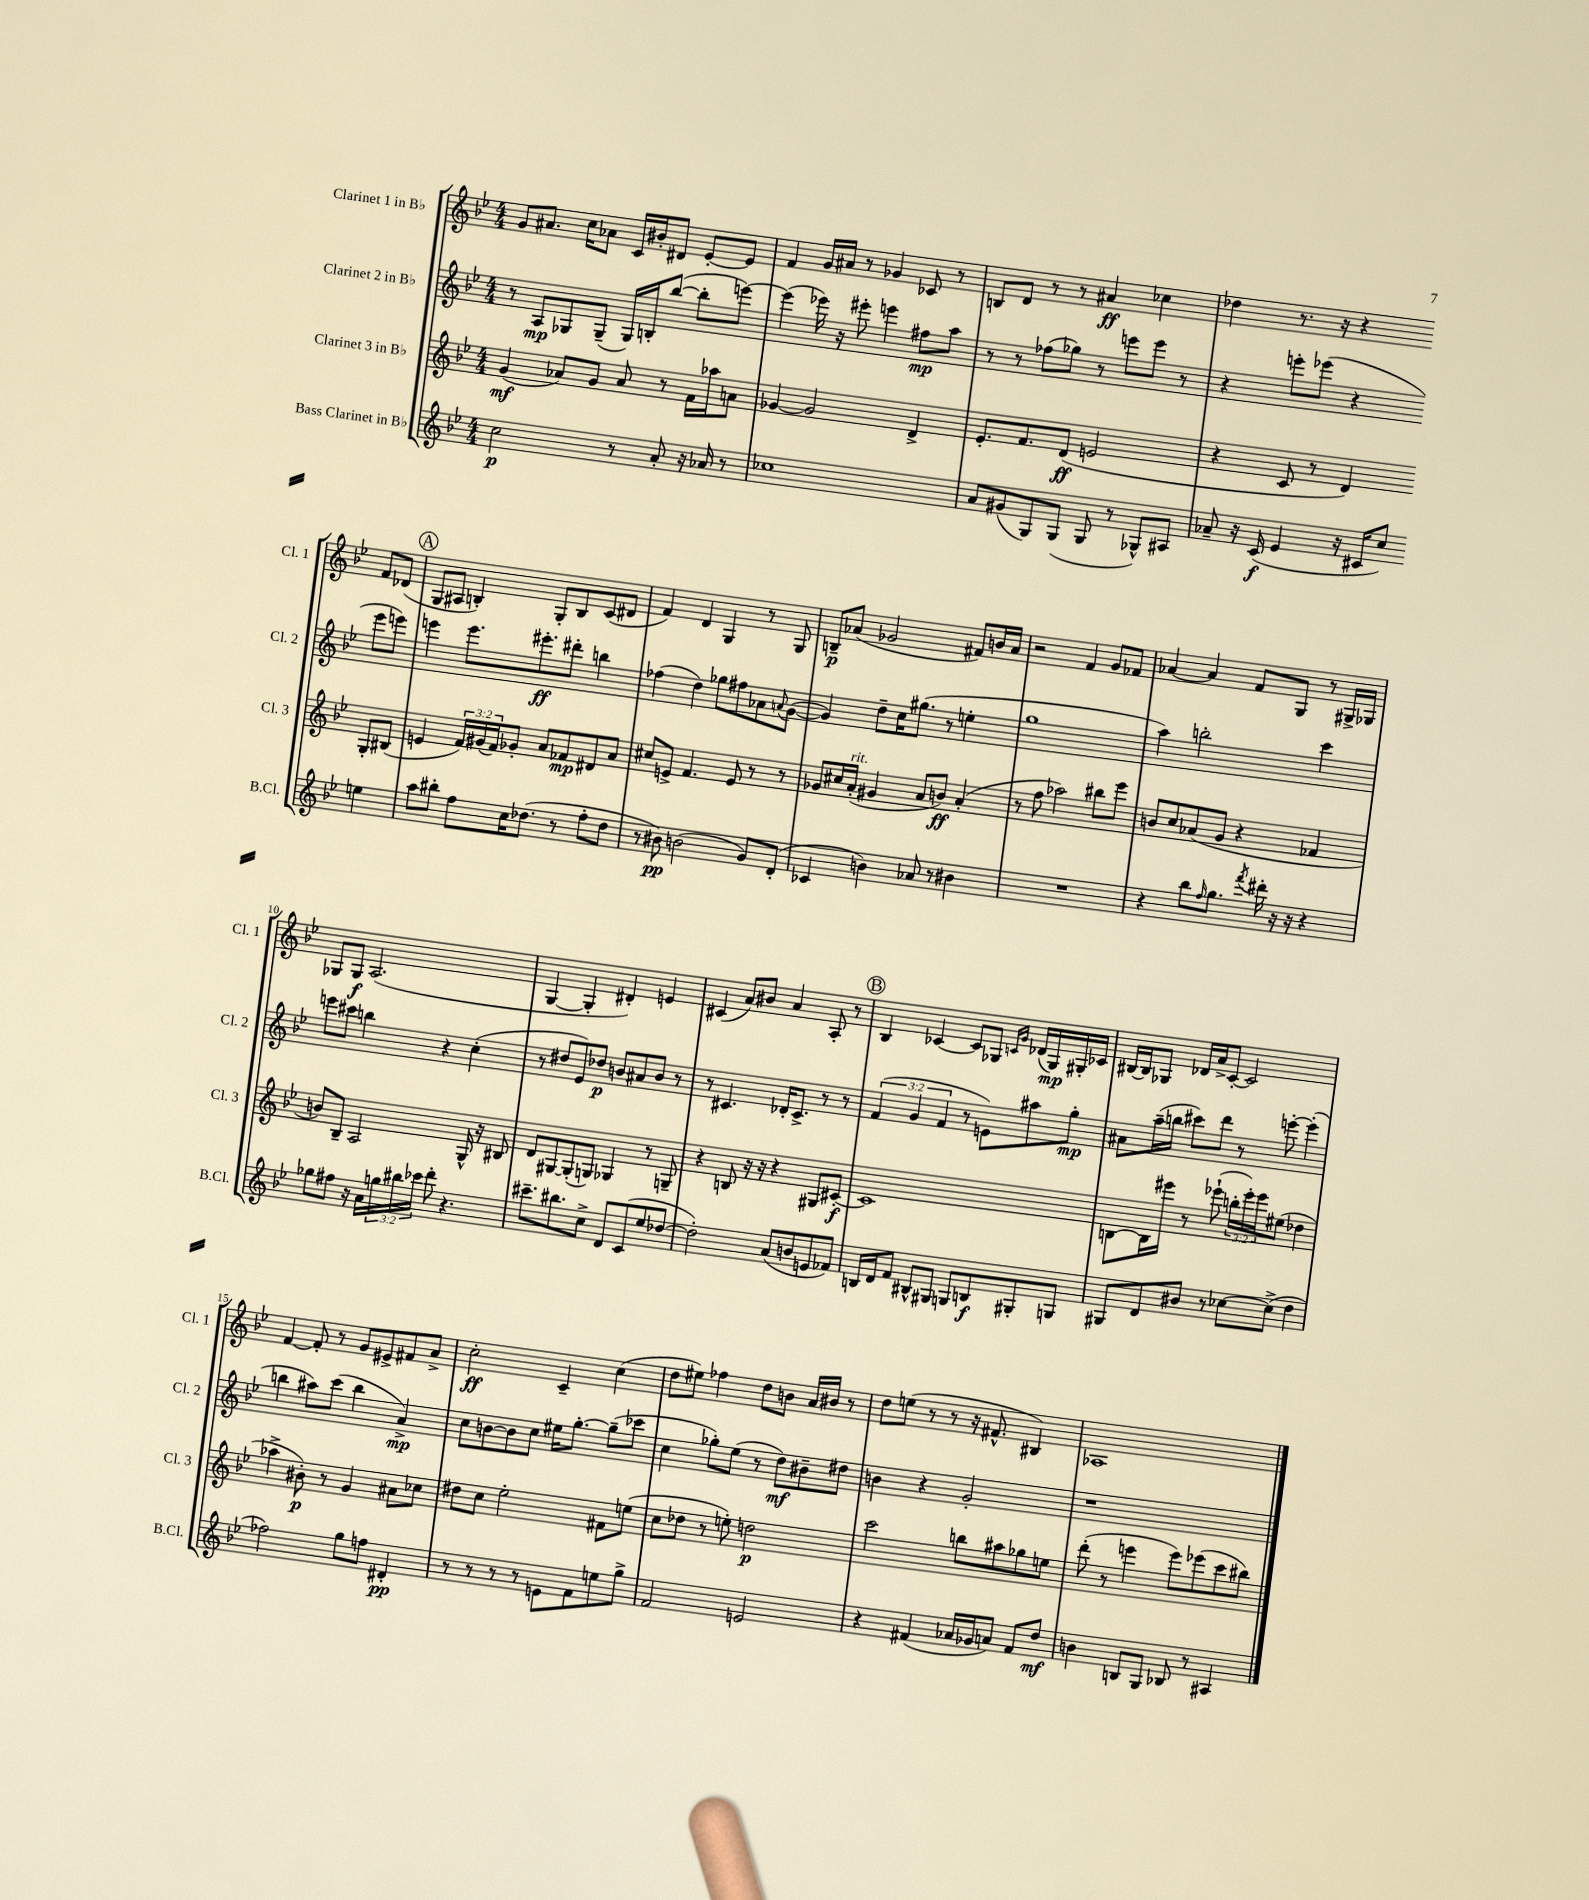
<<
\new StaffGroup <<
\new Staff = "s0" \with { instrumentName = "Clarinet 1 in Bb" shortInstrumentName = "Cl. 1" } {
    \clef treble \key bes \major \numericTimeSignature \time 4/4
    g'8 ais'8. c''16 aes'8 c'16 bis'16-. dis'8 ees'8~-. ees'8 |
    f'4 g'16 ais'16 r8 ges'4 ces'8 r8 |
    b8 d'8 r8 r8 ais'4\ff ces''4 |
    des''4 r8. r16 r4 f'8 des'8( |
    \mark \markup { \circle "A" } g8 ais8 b4-.) g8-. b8 c'8( dis'8 |
    f'4) d'4 g4 r8 g8 |
    b8--\p aes'8( ges'2 fis'8) b'16 aes'16 |
    r2 f'4 g'8 fes'8 |
    aes'4~ aes'4 f'8 g8 r8 gis16-> ges16 |
    ges8 ges8\f a2.( |
    g4~ g4-. dis'4-.) e'4 |
    cis'4( a'8) bis'8 a'4 a8-. r8 |
    \mark \markup { \circle "B" } bes4 ces'4~ ces'8 ges8 \grace { c'16 g'16 } des'16( ges16\mp) gis16-. ces'16 |
    bis16~ bis16 ges8 des'16 a'16-> c'8~-. c'2 |
    f'4~ f'8-. r8 g'8 eis'8-> fis'8 a'8-> |
    c''2-.\ff c'4-- c''4( |
    d''8 eis''8) fes''4 d''8 b'8 a'16 bis'16 r8 |
    d''8 e''8( r8 r8 r16 fis'8.-^ bis4) |
    aes1 \bar "|." |
}
\new Staff = "s1" \with { instrumentName = "Clarinet 2 in Bb" shortInstrumentName = "Cl. 2" } {
    \clef treble \key bes \major \numericTimeSignature \time 4/4 \override Staff.TupletNumber.text = #tuplet-number::calc-fraction-text
    r8 a8\mp ges8 ges8--( ges16) b16-. bes''8~( bes''8-. e'''8~) |
    e'''4( ees'''16) r16 eis'''8-. e'''4 fis''8\mp a''8 |
    r8 r8 fes''8( ges''8) r8 e'''8 e'''8 r8 |
    r4 e'''8-. ees'''8( r4 ees'''8 e'''8) |
    \mark \markup { \circle "A" } e'''4 e'''8. eis'''8.-.\ff dis'''8-. b''4 |
    fes''4( d''4) ges''8 fis''8 aes'8 \appoggiatura { a'8 } g'8~( |
    g'4) d''8-- c''16 gis''8.( r8 e''4-. |
    g''1 |
    a''4) b''2-. c'''4 |
    e'''8 cis'''8 b''4 r4 c''4-.( |
    r8 dis''8 ees'8) des''8\p b'8 ais'8 b'8 r8 |
    r8 cis'4. des'16-. cis'8.-> r8 r8 |
    \mark \markup { \circle "B" } \tuplet 3/2 { f'4( g'4 f'4 } r8 e'8) ais''8 g''8-.\mp |
    ais'8 a''16--( b''16 cis'''8) d'''8 r8 e'''8~-. e'''4-.( |
    b''4 ais''8) c'''8( b''4 a'4->\mp) |
    c''8 b'8~ b'8 c''8 eis''16 g''8.~-. g''8--( ces'''8 |
    c''4 ges''8-.) ees''8( r8 d''8\mf) bis'8-- dis''8 |
    b'4 r4 g'2-. |
    r1 \bar "|." |
}
\new Staff = "s2" \with { instrumentName = "Clarinet 3 in Bb" shortInstrumentName = "Cl. 3" } {
    \clef treble \key bes \major \numericTimeSignature \time 4/4 \override Staff.TupletNumber.text = #tuplet-number::calc-fraction-text
    g'4\mf( aes'8) g'8 aes'8 r8 f'16 aes''16 a'8 |
    ges'4~ ges'2 d'4-> |
    ees'8.-. f'8. d'8\ff( e'2 |
    r4 c'8 r8 d'4) g8-. bis8( |
    \mark \markup { \circle "A" } e'4 \tuplet 3/2 { f'16) gis'16( f'16) } ges'8-. a'8 fes'8\mp dis'8 a'8 |
    cis''8 e'8-> f'4. e'8 r8 r8 |
    ges'8 cis''16 a'16-.^\markup { \italic "rit." }( gis'4 a'8 b'8\ff) a'4-.( |
    r8 f''8 aes''2) bis''8 ees'''8 |
    b'8 c''8 aes'8( g'8 r4 fes'4 |
    b'8) bes8-- a2 g16-^ r16 bis8 |
    d'8 gis8~ gis8-.( g8) ges4 r8 g8-- |
    r4 b8 r16 r16 r4 gis8 cis'8~-.\f |
    \mark \markup { \circle "B" } cis'1 |
    b8~ b16 eis'''16 r8 ees'''8-!( \tuplet 3/2 { b''16-. ees'''16-.) ees'''16 } eis''8( des''4 |
    aes''4-> bis'8-.\p) r8 g'4 ais'8 ces''8 |
    dis''8 c''8 ees''2-. fis'8 e''8( |
    c''8 des''8 r8 e''8-.) d''2\p |
    c'''2 b''8 ais''8 ges''8 e''8 |
    d'''8-.( r8 e'''4 e'''8) ees'''8( c'''8 bis''8) \bar "|." |
}
\new Staff = "s3" \with { instrumentName = "Bass Clarinet in Bb" shortInstrumentName = "B.Cl." } {
    \clef treble \key bes \major \numericTimeSignature \time 4/4 \override Staff.TupletNumber.text = #tuplet-number::calc-fraction-text
    c''2\p r8 a'8-. r16 aes'16 r8 |
    ces''1 |
    a'8 gis'8( g8) g8( g8 r8 ges8-^) ais8 |
    aes'8-- r16 c'16\f( ees'4 r16 cis'16 c''8) e''4 |
    \mark \markup { \circle "A" } a''8 bis''8-. f''8 c''16 des''8.( r8 f''8-. des''8 |
    r8 bis'8\pp) b'2( g'8) d'8-.( |
    ces'4 b'4) aes'8 r8 bis'4 |
    R1 |
    r4 bes''8 \grace { f''16 } g''8. \acciaccatura { f'''8 } dis'''16-. r16 r16 r4 |
    ges''8 fis''8 r16 a'16 \tuplet 3/2 { g''16 bis''16 ces'''16 } d'''8-. r4. |
    cis'''8.-- bis''8. c''8-> d'8 c'8( ees''8 des''8~ |
    des''2-.) a'8( b'8 e'8 fes'8) |
    \mark \markup { \circle "B" } b16 d'16 f'8 bis8-^ gis8 g8 b8\f gis8-. g8 |
    gis8 d'8 bis'8 r8 ces''8~ ces''8->( d''4 |
    fes''2) g''8 f''8 dis'4-.\pp |
    r8 r8 r8 r8 e'8 f'8 e''8 g''8-> |
    f'2 e'2 |
    r4 fis'4( aes'16 ges'16 a'8) fis'8 d''8\mf |
    b'4 b8 g8 bes8 r8 ais4 \bar "|." |
}
>>
>>
